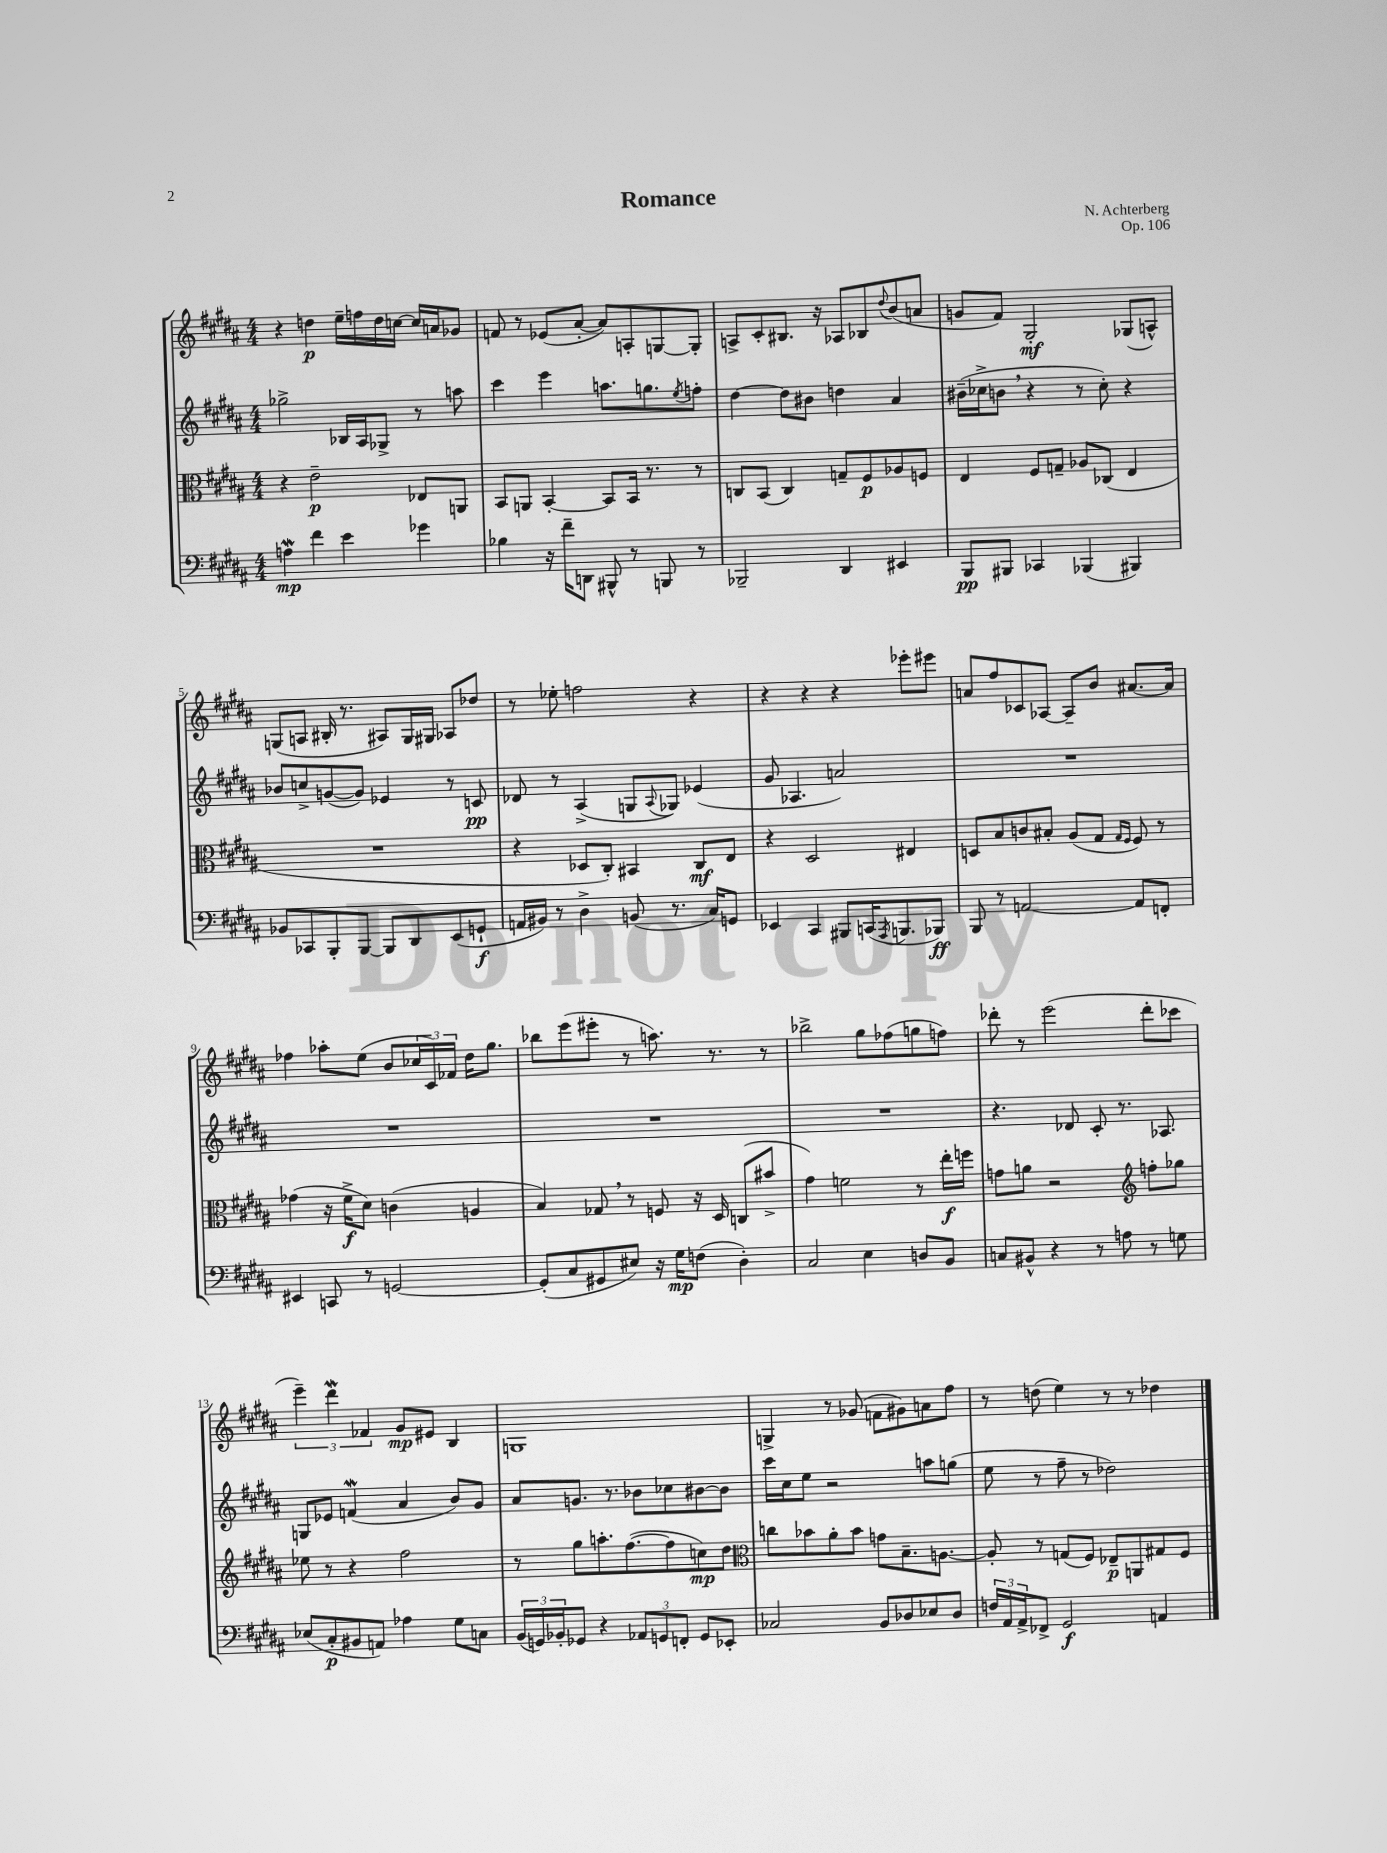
\header { title = "Romance" composer = "N. Achterberg" opus = "Op. 106" }
<<
\new StaffGroup <<
\new Staff = "s0" {
    \clef treble \key b \major \numericTimeSignature \time 4/4
    r4 d''4\p e''16-- f''16 d''16 c''16~ c''16 a'16 ges'8 |
    f'8 r8 ees'8( ais'8~-. ais'8) a8-. g8~ g8-. |
    a8-> cis'8-. bis8. r16 aes8 bes8 \appoggiatura { dis''8 } b'8( a'8 |
    g'8 fis'8) gis2-.\mf ges8( a8-^) |
    g8( a8 bis16-. r8. ais8) g16 gis16 aes8 des''8 |
    r8 ees''8-. f''2 r4 |
    r4 r4 r4 ees'''8-. eis'''8 |
    a'8 fis''8 ces'8 aes8~ aes8-- b'8 ais'8.~ ais'16 |
    fes''4 aes''8-. e''8( b'8 \tuplet 3/2 { ces''16 cis'16) fes'16 } dis''16 gis''8. |
    bes''8 e'''8( eis'''8-. r8 a''8.) r8. r8 |
    bes''2-> gis''8 fes''8( g''8 f''8) |
    des'''8-. r8 e'''2( des'''8-. ces'''8 |
    \tuplet 3/2 { e'''4--) dis'''4\mordent fes'4 } gis'8\mp eis'8 b4 |
    g1 |
    g4-> r8 ges'8( f'8 gis'8) a'8 fis''8 |
    r8 d''8( e''4) r8 r8 des''4 \bar "|." |
}
\new Staff = "s1" {
    \clef treble \key b \major \numericTimeSignature \time 4/4
    ges''2-> bes16 ais16 ges8-> r8 a''8 |
    cis'''4 e'''4 a''8. g''8. \acciaccatura { e''8 } f''8-. |
    dis''4~ dis''8 bis'8 d''4 ais'4 |
    bis'16--( ces''16-> b'8 \breathe r4 r8 ces''8-.) r4 |
    bes'8 c''8-> g'8~( g'8) ees'4 r8 c'8\pp |
    des'8 r8 ais4->( g8 \appoggiatura { ais8 } ges8) ees'4( |
    gis'8 aes4. a'2) |
    R1 |
    R1 |
    R1 |
    R1 |
    r4. des'8 cis'8-. r8. aes8. |
    g8 ees'8 f'4\mordent( ais'4 b'8) gis'8 |
    ais'8 g'8. r8. bes'8 ces''8 bis'8~ bis'8 |
    cis'''16 cis''16 e''8 r2 a''8 g''8( |
    e''8 r8 fis''8-- r8 des''2) \bar "|." |
}
\new Staff = "s2" {
    \clef alto \key b \major \numericTimeSignature \time 4/4
    r4 e'2--\p ees8 a,8 |
    b,8 a,8 b,4~-. b,8 b,16 r8. r8 |
    c8 b,8( c4) g8-- fis8\p aes8 f8 |
    e4 fis8 g8-- aes8 ces8( e4 |
    R1 |
    r4 des8 cis8-.) bis,4 cis8\mf e8 |
    r4 dis2 eis4 |
    d8 b8 c'8 bis8-. ais8( gis8 \grace { gis16 fis16 } fis8) r8 |
    ges'4( r16 fis'16->\f dis'8) c'4( a4 |
    b4) ges8 \breathe r8 f8 r16 dis16 c8( bis'8-> |
    gis'4) f'2 r8 e''16-.\f f''16 |
    g'8 a'8 r2 \clef treble f''8-. ges''8 |
    ees''8 r8 r4 fis''2 |
    r8 gis''8 a''8.-. fis''8.~( fis''8 c''8\mp) dis''8 |
    \clef alto c''8 bes'8 ais'8-. bes'8 g'8 b8.-- a8.~ |
    a8-. r8 g8( fis8) ees8--\p a,8 gis8 fis8 \bar "|." |
}
\new Staff = "s3" {
    \clef bass \key b \major \numericTimeSignature \time 4/4
    a4\mordent\mp fis'4 e'4 ges'4 |
    bes4 r16 fis'16-- d,8 bis,,8-^ r8 b,,8 r8 |
    bes,,2-- dis,4 eis,4 |
    b,,8\pp bis,,8 ces,4 bes,,4( bis,,4) |
    bes,8 ces,8 b,,8-. b,,8~ b,,8 dis,8 e,8( g,8-!\f |
    a,16 bis,16) r8 dis4-> b,8( r8. cis16) g,8 |
    ees,4 cis,4 bis,,8 c,16( \acciaccatura { ais,,8 } b,,8. bes,,8\ff) |
    b,,8 r8 a,2~ a,8 f,8-. |
    eis,4 c,8 r8 g,2~ |
    g,8-.( cis8 gis,8 eis8) r16 gis16\mp f8( dis4-.) |
    cis2 e4 d8 b,8 |
    c8 bis,8-^ r4 r8 a8 r8 g8 |
    ees8( cis8-.\p bis,8 a,8) aes4 gis8 c8 |
    \tuplet 3/2 { b,16( g,16) bes,16-. } ges,8 r4 \tuplet 3/2 { aes,8 g,8 f,8-. } g,8 ees,8-. |
    ces2 b,8 des8 ees8 des8 |
    \tuplet 3/2 { f16 ais,16 ais,16-> } fes,8-> gis,2\f a,4 \bar "|." |
}
>>
>>
